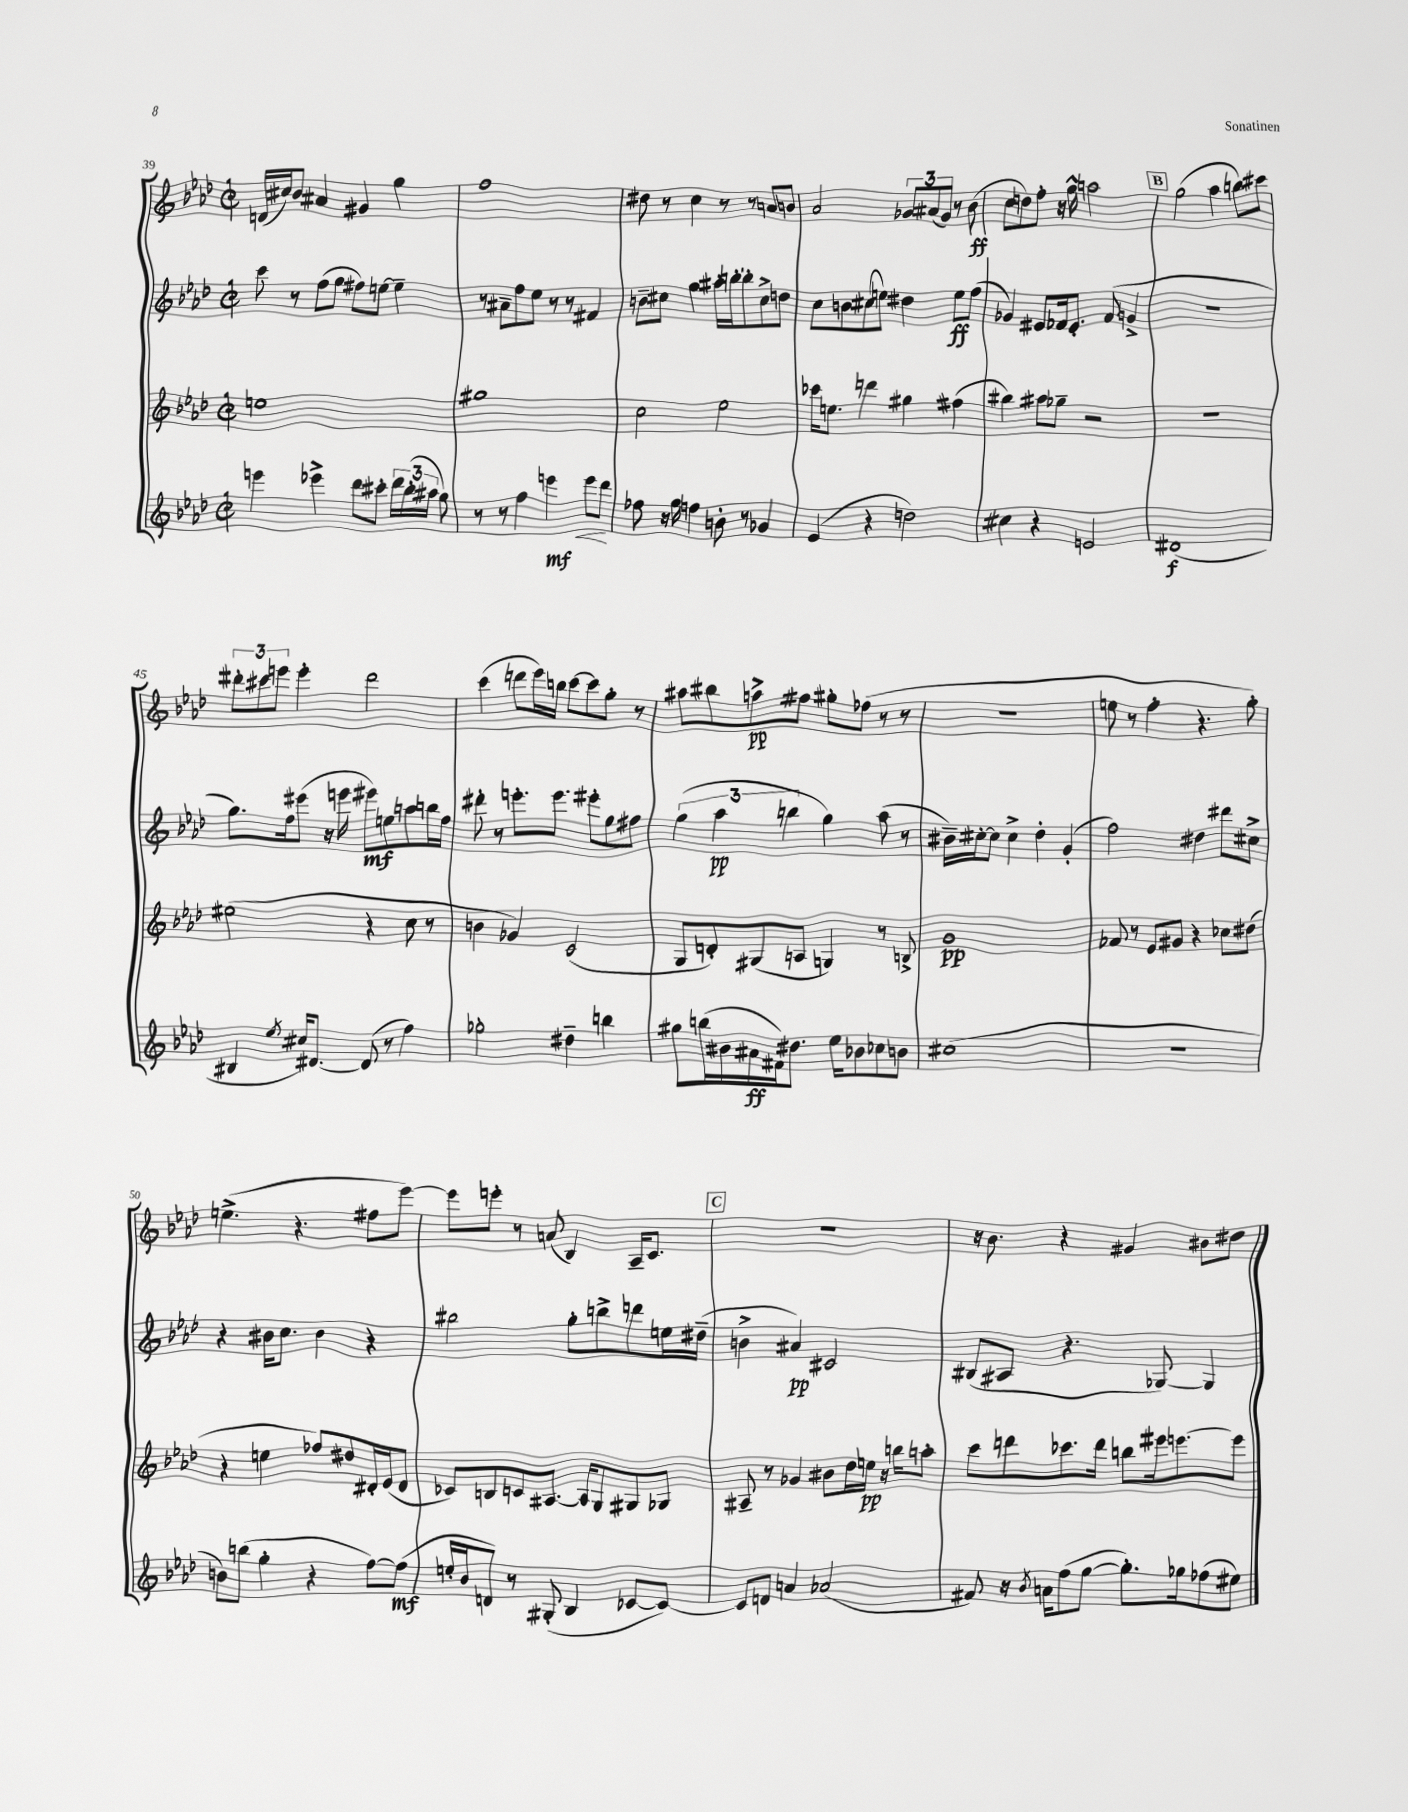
<<
\new StaffGroup <<
\new Staff = "s0" {
    \clef treble \key aes \major \defaultTimeSignature \time 2/2
    \autoBeamOff d'16[( cis''16) bes'8] ais'4 gis'4 g''4 |
    f''1 |
    dis''8 r8 c''4 r8 r8 a'8[ b'8] |
    aes'2 \tuplet 3/2 { ges'8[ ais'8( ges'8]) } r8 bes'8\ff( |
    c''8[ d''8) f''8]-. r16 g''16-^ a''2 |
    \mark \markup { \box "B" } g''2( aes''4 b''8[) cis'''8] |
    \tuplet 3/2 { dis'''8[-. cis'''8 e'''8] } e'''4-. dis'''2 |
    c'''4( d'''8[ ees'''16) b''16] c'''8[~ c'''8 g''8]-. r8 |
    ais''8[ bis''8 a''8->\pp fis''8] gis''8[-. fes''8]( r8 r8 |
    r1 |
    e''8 r8 f''4-. r4. g''8-.) |
    e''4.->( r4. fis''8[ ees'''8]~) |
    ees'''8[ e'''8]-. r8 a'8( bes4) aes16[-- c'8.] |
    \mark \markup { \box "C" } r1 |
    r16 bes'8. r4 gis'4 bis'8[ dis''8] \bar "|." |
}
\new Staff = "s1" {
    \clef treble \key aes \major \defaultTimeSignature \time 2/2
    \autoBeamOff c'''8 r8 f''8[( g''8] fis''8[) e''8]~ e''4-- |
    r8 ais'8[-- f''8 ees''8] r8 r8 fis'4 |
    b'8[-- cis''8] g''4 ais''16[-. b''16~-. b''8-. cis''8-> d''8] |
    c''8[ b'8 cis''8( e''8]) dis''4 e''8[\ff f''8]( |
    ges'4) eis'8[ fes'16 eis'8.]-. fes'8( g'4-> |
    \mark \markup { \box "B" } r1 |
    g''8.[) f''16 eis'''8]( r16 e'''16 eis'''8[\mf) e''8 a''8 b''16 f''16] |
    dis'''8-. r8 e'''8.[-. e'''8.] eis'''8[-. g''8 fis''8] |
    \tuplet 3/2 { g''4( aes''4\pp b''4 } g''4) aes''8( r8 |
    bis'16[--) cis''16~-. cis''8] cis''4-> des''4-. g'4-.( |
    f''2) dis''4 dis'''8[ cis''8]-> |
    r4 bis'16[ c''8.] bis'4 r4 |
    bis''2 g''8[-. b''8-> d'''8 e''16 dis''16]--( |
    \mark \markup { \box "C" } b'4-> ais'4\pp) cis'2 |
    bis8[( ais8] r4. ges8~) ges4 \bar "|." |
}
\new Staff = "s2" {
    \clef treble \key aes \major \defaultTimeSignature \time 2/2
    \autoBeamOff e''1 |
    gis''1 |
    c''2 ees''2 |
    ces'''16[ e''8.] d'''4 gis''4 fis''4( |
    bis''4) ais''8[ ges''8]-- r2 |
    \mark \markup { \box "B" } r1 |
    eis''2( r4 c''8 r8 |
    b'4 ges'4) c'2( |
    g8[ d'8-.) gis8( a8] g4) r8 b8-> |
    g'1\pp |
    fes'8 r8 ees'8[ gis'8] r4 ces''8[ dis''8]( |
    r4 e''4 fes''8[) dis''8 dis'16-. ees'16( dis'8] |
    ces'8[) b8 c'8 ais8.]~ ais16[ g8 gis8 ges8] |
    \mark \markup { \box "C" } ais8-- r8 ges'4 bis'8[ des''16 e''16]\pp r16 b''16[ a''8]-. |
    c'''8[ d'''8 ces'''8. d'''16] b''8[ eis'''16 e'''8.~ e'''8] \bar "|." |
}
\new Staff = "s3" {
    \clef treble \key aes \major \defaultTimeSignature \time 2/2
    \autoBeamOff e'''4 ees'''4-> des'''8[ cis'''8]-. \tuplet 3/2 { des'''16[ bes''16-.( ais''16] } g''8) |
    r8 r8 f''4 e'''4\mf\< e'''8[ des'''8]\! |
    fes''8 r16 g''16 f''4 b'8-. r8 ges'4 |
    ees'4( r4 d''2) |
    cis''4 r4 e'2 |
    \mark \markup { \box "B" } dis'1\f( |
    bis4 \acciaccatura { ees''8 } cis''16[) dis'8.]~ dis'8( r8 f''4) |
    ges''2-. dis''4-- b''4 |
    gis''8[ b''16( bis'16 ais'16\ff fis'16) dis''8.] ees''16[ bes'8 ces''8 b'8] |
    cis''1( |
    R1 |
    b'8[) b''8]( g''4-. r4 f''8[~) f''8]\mf( |
    e''16[-. bes'16 d'8]) r8 gis8-.( bes4 ces'8[~ ces'8]~) |
    \mark \markup { \box "C" } ces'8[ d'8] a'4 aes'2( |
    fis'8) r16 \acciaccatura { bes'8 } a'16[ f''8( g''8]~ g''8.[-.) ges''16 fes''8( eis''8]) \bar "|." |
}
>>
>>
\layout { \context { \Score currentBarNumber = #39 } }
